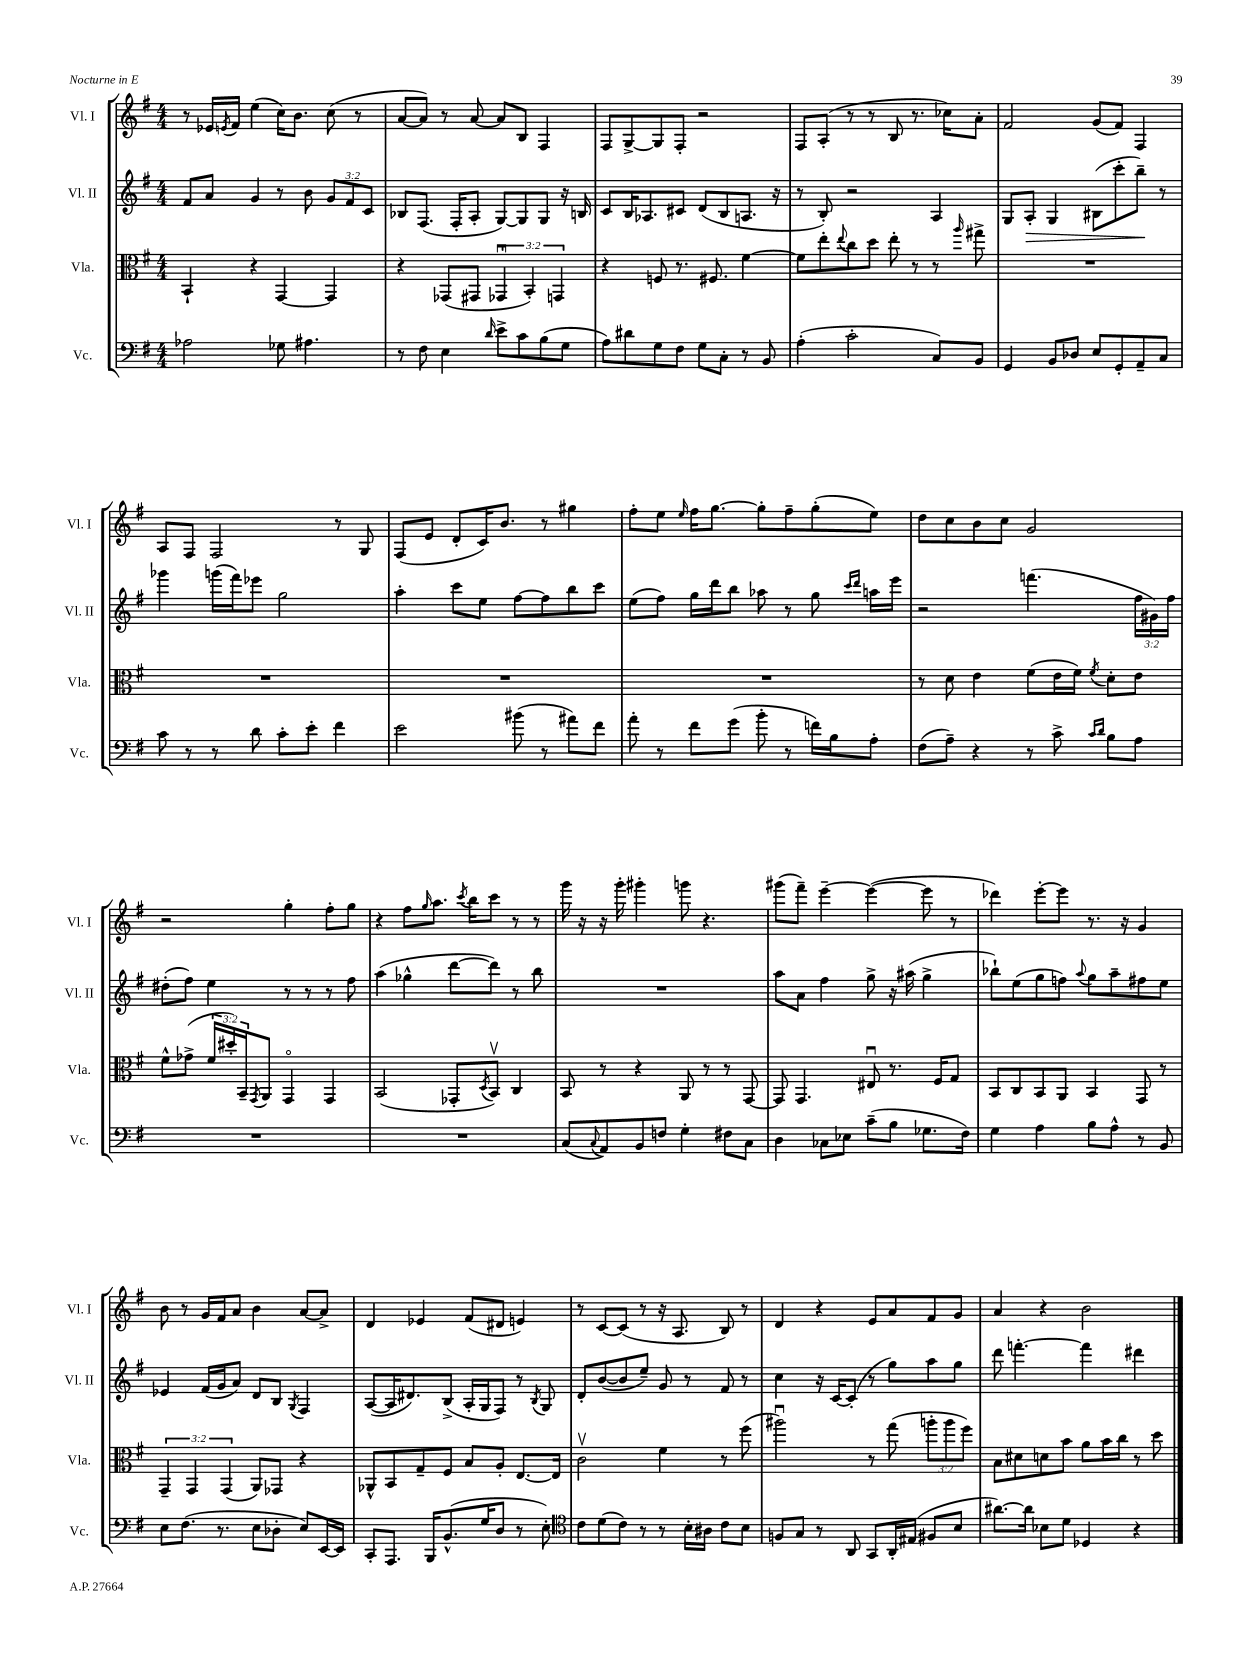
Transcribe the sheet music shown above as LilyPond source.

<<
\new StaffGroup <<
\new Staff = "s0" \with { instrumentName = "Vl. I" shortInstrumentName = "Vl. I" } {
    \clef treble \key g \major \numericTimeSignature \time 4/4
    r8 ees'16 \acciaccatura { e'8 } fis'16 e''4( c''16) b'8. c''8( r8 |
    a'8~ a'8) r8 a'8~ a'8 b8 fis4 |
    fis8 g8~-> g8 fis8-. r2 |
    fis8 a8-.( r8 r8 b8 r8. ces''16) a'8-. |
    fis'2 g'8( fis'8) fis4 |
    a8 fis8 fis2 r8 g8 |
    fis8( e'8 d'8-. c'16) b'8. r8 gis''4 |
    fis''8-. e''8 \grace { e''16 } fis''16 g''8.~ g''8-. fis''8-- g''8-.( e''8) |
    d''8 c''8 b'8 c''8 g'2 |
    r2 g''4-. fis''8-. g''8 |
    r4 fis''8 \grace { g''16 } a''8. \acciaccatura { c'''8 } b''16 c'''8 r8 r8 |
    g'''16 r16 r16 g'''16-. gis'''4-. g'''8 r4. |
    gis'''8( fis'''8--) e'''4~-- e'''4~( e'''8 r8 |
    des'''4) e'''8~-. e'''8 r8. r16 g'4 |
    b'8 r8 g'16 fis'16 a'8 b'4 a'8~ a'8-> |
    d'4 ees'4 fis'8( dis'8 e'4) |
    r8 c'8~ c'8( r8 r16 a8. b8) r8 |
    d'4 r4 e'8 a'8 fis'8 g'8 |
    a'4 r4 b'2 \bar "|." |
}
\new Staff = "s1" \with { instrumentName = "Vl. II" shortInstrumentName = "Vl. II" } {
    \clef treble \key g \major \numericTimeSignature \time 4/4 \override Staff.TupletNumber.text = #tuplet-number::calc-fraction-text
    fis'8 a'8 g'4 r8 b'8 \tuplet 3/2 { g'8 fis'8 c'8 } |
    bes8 fis8.( fis16-. a8-. g8~) g8 g8 r16 b16 |
    c'8 b16 aes8. cis'8 d'8( b8 a8. r16 |
    r8 b8-.) r2 a4 |
    g8 a8-.\> g4 bis8( c'''8-. b''8--\!) r8 |
    ges'''4 g'''16( fis'''16) ees'''8 g''2 |
    a''4-. c'''8 e''8 fis''8~ fis''8 b''8 c'''8 |
    e''8( fis''8) g''16 d'''16 b''8 aes''8 r8 g''8 \grace { c'''16 d'''16 } a''16 e'''16 |
    r2 f'''4.( \tuplet 3/2 { fis''16 gis'16) fis''16 } |
    dis''8-.( fis''8) e''4 r8 r8 r8 fis''8 |
    a''4( ges''4-^ d'''8~ d'''8) r8 b''8 |
    R1 |
    a''8 a'8 fis''4 g''8-> r16 ais''16( g''4-> |
    bes''8-!) e''8( g''8 f''8) \appoggiatura { a''8 } g''8 a''8-- fis''8 e''8 |
    ees'4 fis'16( g'16 a'8) d'8 b8 \acciaccatura { g8 } fis4 |
    a8~( a16 dis'8.) b8->( a16-. g16 fis8) r8 \acciaccatura { b8 } g8 |
    d'8-. b'8~( b'8 e''8--) g'8 r8 fis'8 r8 |
    c''4 r16 c'16~ c'8-.( r8 g''8) a''8 g''8 |
    d'''8 f'''4.~-. f'''4 dis'''4 \bar "|." |
}
\new Staff = "s2" \with { instrumentName = "Vla." shortInstrumentName = "Vla." } {
    \clef alto \key g \major \numericTimeSignature \time 4/4 \override Staff.TupletNumber.text = #tuplet-number::calc-fraction-text
    b,4-! r4 g,4~ g,4 |
    r4 ges,8( gis,8 \tuplet 3/2 { ges,4\downbow b,4-.) g,4 } |
    r4 f8 r8. fis8. fis'4~ |
    fis'8 e''8-. \appoggiatura { e''8 } c''8 d''8 e''8-. r8 r8 \grace { a''16 } gis''8-> |
    R1 |
    R1 |
    R1 |
    R1 |
    r8 d'8 e'4 fis'8( e'16 fis'16) \acciaccatura { fis'8 } d'8-. e'8 |
    fis'8-^ ges'8->( \tuplet 3/2 { fis'16 dis''16-.) b,16-- } \acciaccatura { g,8 } a,8 g,4\flageolet g,4 |
    b,2( ges,8-. \acciaccatura { d8 } b,8\upbow) c4 |
    b,8 r8 r4 a,8 r8 r8 g,8~ |
    g,8 g,4. eis8\downbow r8. fis16 g8 |
    b,8 c8 b,8 a,8 b,4 g,8 r8 |
    \tuplet 3/2 { g,4-- g,4 g,4( } a,8) ges,8 r4 |
    aes,8-^ b,8 g8-- fis8 b8 a8-. e8.~ e16 |
    c'2\upbow fis'4 r8 fis''8( |
    ais''2\downbow) r8 g''8( \tuplet 3/2 { a''8-. a''8 fis''8) } |
    b8 dis'8 d'8 b'8 a'8 b'16 c''16 r8 d''8 \bar "|." |
}
\new Staff = "s3" \with { instrumentName = "Vc." shortInstrumentName = "Vc." } {
    \clef bass \key g \major \numericTimeSignature \time 4/4
    aes2 ges8 ais4. |
    r8 fis8 e4 \grace { d'16 } e'8-> c'8 b8( g8 |
    a8) dis'8 g8 fis8 g8 c8-. r8 b,8 |
    a4-.( c'2-. c8) b,8 |
    g,4 b,8 des8 e8 g,8-. a,8-- c8 |
    c'8 r8 r8 d'8 c'8-. e'8-. fis'4 |
    e'2 bis'8( r8 ais'8) fis'8 |
    a'8-. r8 fis'8 g'8( b'8-. r8 f'16) b16 a8-. |
    fis8( a8--) r4 r8 c'8-> \grace { c'16 d'16 } b8 a8 |
    R1 |
    R1 |
    c8( \appoggiatura { c8 } a,8) b,8 f8 g4-. fis8 c8 |
    d4 ces8 ees8 c'8--( b8 ges8. fis16) |
    g4 a4 b8 a8-^ r8 b,8 |
    e8 fis8.( r8. e8 des8-. e8) e,16~ e,16 |
    c,8-. a,,8. b,,16 b,8.-^( g16 d8 r8 e8-.) |
    \clef tenor c'8 d'8( c'8) r8 r8 b16-. ais16 c'8 b8 |
    f8 g8 r8 a,8 g,8 a,16-. eis16( fis8 b8 |
    ais'8.~) ais'16 bes8 d'8 des4 r4 \bar "|." |
}
>>
>>
\layout { \context { \Score \remove "Bar_number_engraver" } }
